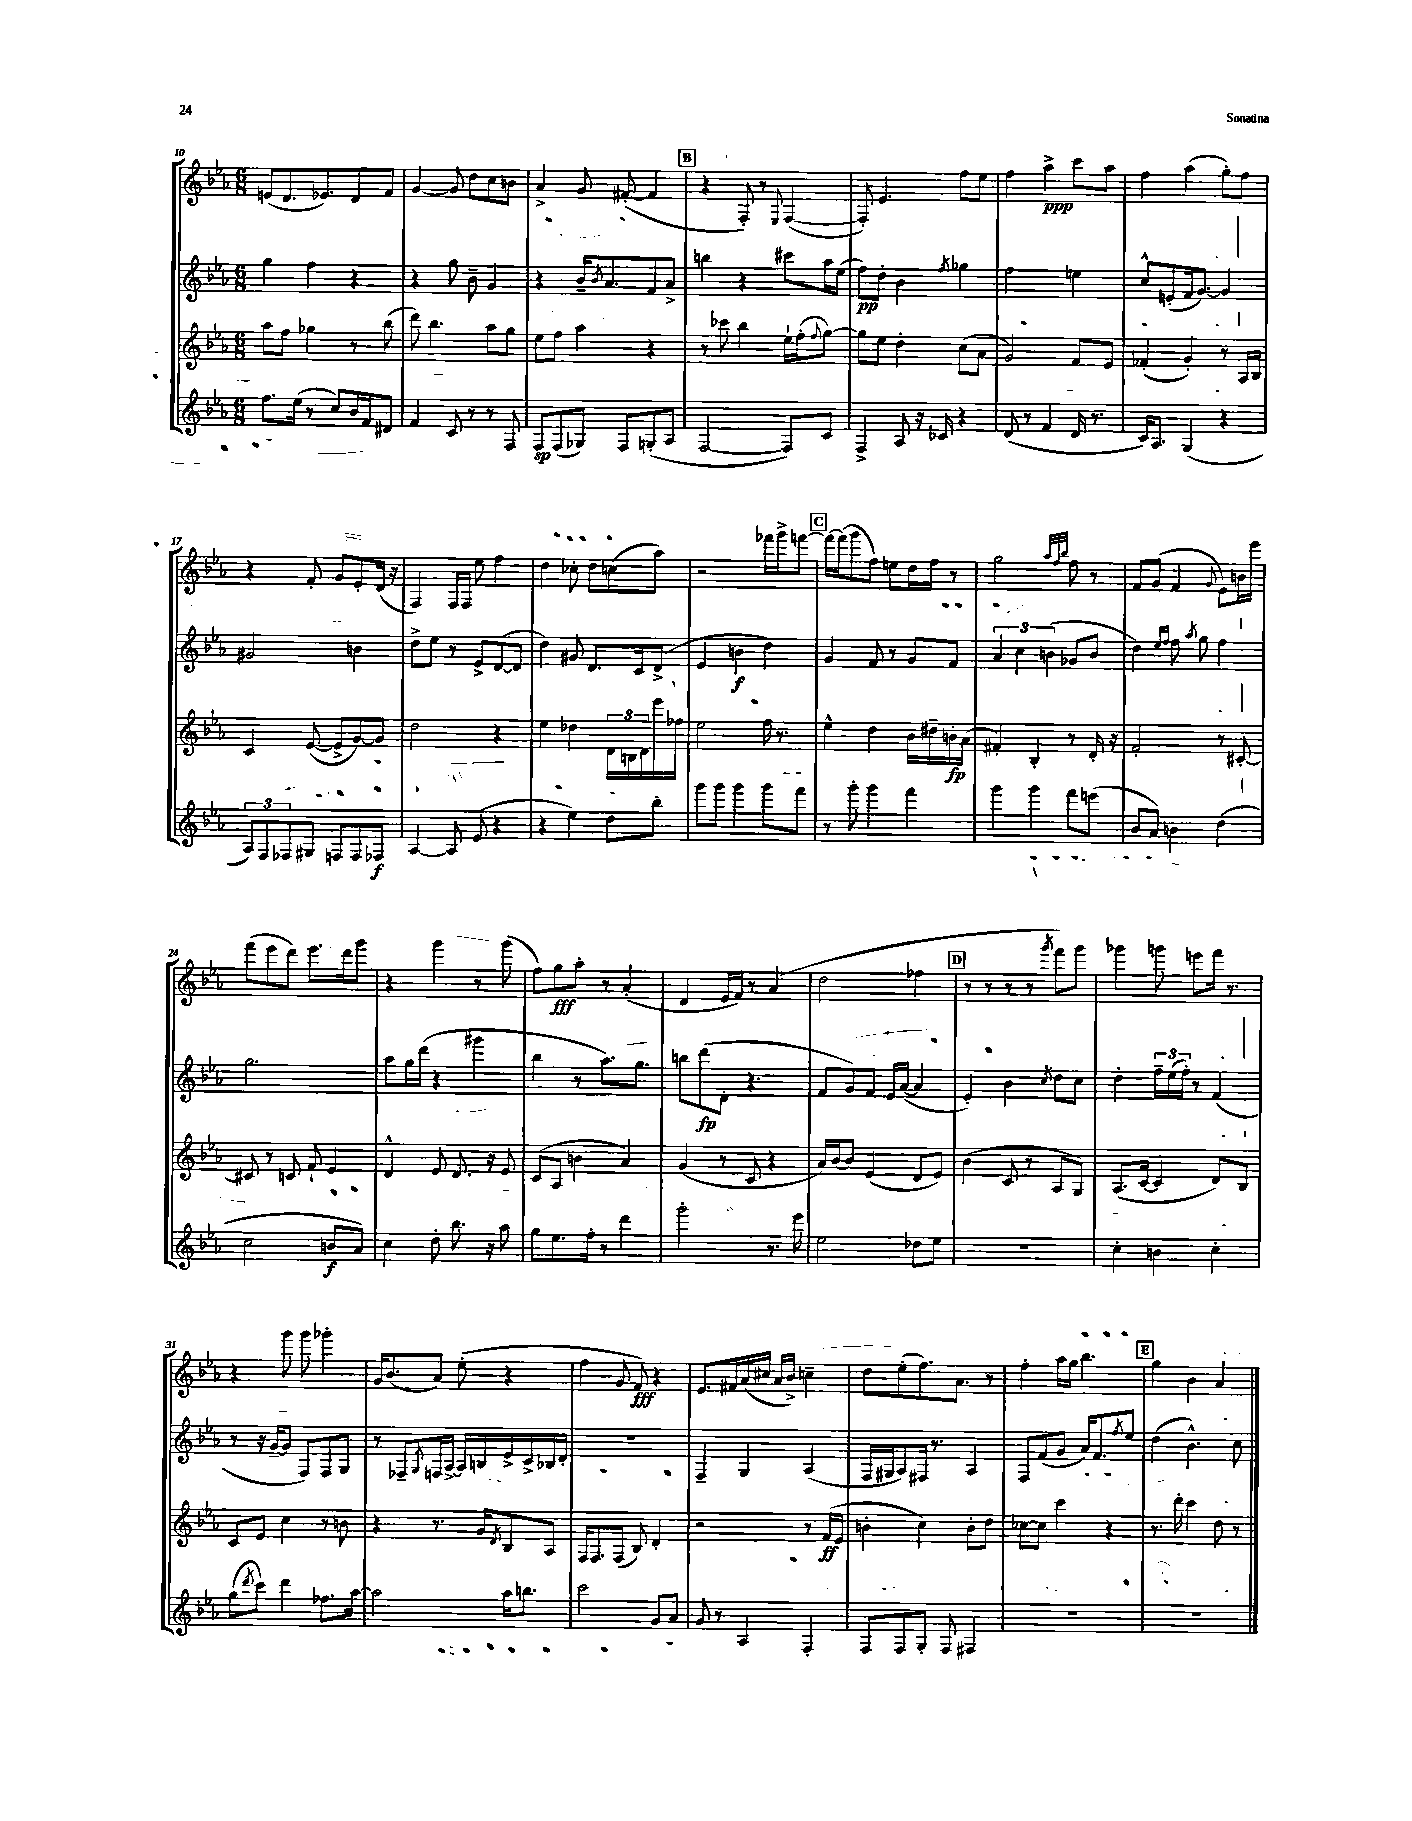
<<
\new StaffGroup <<
\new Staff = "s0" {
    \clef treble \key ees \major \numericTimeSignature \time 6/8
    e'8( d'8. ees'8.) d'8 f'8 |
    g'4~ g'8 d''8 c''8 b'8 |
    aes'4-> g'8 fis'8~-.( fis'4 |
    \mark \markup { \box "B" } r4 f8-.) r8 \appoggiatura { ees8 } f4~( |
    f8-.) ees'4. f''8 ees''8 |
    f''4 aes''4->\ppp c'''8 aes''8 |
    f''4 aes''4( g''8-.) f''8 |
    r4 f'8-. g'8 ees'8-. d'16( r16 |
    f4) f16 f16 ees''8 f''4 |
    d''4 ces''8-. d''8 c''8( aes''8) |
    r2 fes'''16 g'''16-> f'''8~ |
    \mark \markup { \box "C" } f'''16~ f'''16( g'''8 f''8) e''8 d''16 f''16 r8 |
    g''2 \grace { aes''32 f''32 bes''32 } f''8 r8 |
    f'8 g'8( f'4 \appoggiatura { g'8 } ees'8) b'16 ees'''16 |
    f'''8( ees'''8 d'''8) ees'''8. d'''16 g'''8 |
    r4 g'''4 r8 g'''8( |
    f''8) g''8\fff aes''8-. r8 aes'4-.( |
    d'4 ees'16 f'16) r8 aes'4( |
    d''2 fes''4 |
    \mark \markup { \box "D" } r8 r8 r8 r8 \acciaccatura { g'''8 } f'''8) g'''8 |
    ges'''4 g'''8 e'''8 f'''16 r8. |
    r4 g'''8 g'''8 ges'''4-. |
    g'16 bes'8.( aes'8) ees''8-.( r4 |
    f''4 g'8 f'8\fff) r4 |
    ees'8. fis'16 aes'16( cis''16 aes'16 bes'16->) c''4-- |
    d''8 ees''8-.( f''8.) aes'8. r8 |
    f''4-. aes''16 g''16 bes''4. |
    \mark \markup { \box "E" } g''4 bes'4 aes'4 \bar "|." |
}
\new Staff = "s1" {
    \clef treble \key ees \major \numericTimeSignature \time 6/8
    g''4 f''4 r4 |
    r4 g''8 bes'8-- g'4 |
    r4 bes'16-- \acciaccatura { bes'8 } aes'8. f'8 aes'8-> |
    \mark \markup { \box "B" } b''4 r4 cis'''8 aes''16 ees''16( |
    f''8\pp) d''8-. bes'4 \acciaccatura { f''8 } ges''4 |
    f''2 e''4 |
    c''8-^ e'8-.( f'16 g'8.~) g'4 |
    gis'2 b'4 |
    d''8-> ees''8 r8 ees'8-> d'8~( d'8 |
    d''4) gis'8 d'8. c'16 d'8->( |
    ees'4 b'4\f d''4) |
    \mark \markup { \box "C" } g'4 f'8 r8 g'8 f'8 |
    \tuplet 3/2 { aes'4 c''4 b'4( } ges'8 b'8 |
    d''4) \grace { ees''16 f''16 } f''8 \acciaccatura { aes''8 } g''8 f''4 |
    g''2. |
    aes''8 g''16 d'''16( r4 gis'''4 |
    bes''4 r8 aes''8.) g''8. |
    b''8 d'''8\fp( d'8-. r4. |
    f'8 g'8) f'8 ees'16 aes'16~( aes'4 |
    \mark \markup { \box "D" } ees'4-.) bes'4 \acciaccatura { c''8 } d''8 c''8 |
    d''4-. \tuplet 3/2 { f''16-- ees''16( f''16-.) } r8 f'4( |
    r8 r16 g'16~-- g'8 f8) f8 g8 |
    r8 fes8-- \acciaccatura { g8 } f16 aes16~-> aes16 b16 ees'16-> c'16-> bes16 d'16-. |
    R2. |
    f4-- g4 aes4( |
    f16 gis16 aes8) fis16 r8. aes4 |
    f8 f'8( g'8 aes'16) f'8. \acciaccatura { f''8 } ees''8 |
    \mark \markup { \box "E" } d''4( bes'4.-^) c''8 \bar "|." |
}
\new Staff = "s2" {
    \clef treble \key ees \major \numericTimeSignature \time 6/8
    aes''8 f''8 ges''4 r8 bes''8( |
    d'''8) bes''4. aes''8 g''8 |
    ees''8 f''8 aes''4 r4 |
    \mark \markup { \box "B" } r8 ces'''8 bes''4 ees''16-! f''16-.( \appoggiatura { f''8 } g''8~) |
    g''8 ees''8 d''4-. c''8( aes'8 |
    g'2) f'8 ees'8 |
    fes'4-.( g'4-.) r8 aes16 bes16 |
    c'4 ees'8~( ees'8-> g'8~) g'8 |
    d''2 r4 |
    ees''4 des''4 \tuplet 3/2 { d'16 b16 d'16 } ees'''16 fes''16 |
    ees''2 f''16 r8. |
    \mark \markup { \box "C" } ees''4-^ d''4 bes'16 dis''16-- b'16-.\fp aes'16( |
    fis'4-.) bes4-. r8 d'16-. r16 |
    f'2-. r8 cis'8~-. |
    cis'8 r8 c'8 f'8-! ees'4 |
    d'4-^ ees'8 d'8. r16 ees'8 |
    c'8( aes8 b'4 aes'4) |
    g'4( r8 c'8 r4 |
    aes'16) bes'16~ bes'8 ees'4( d'8 ees'8) |
    \mark \markup { \box "D" } bes'4( c'8 r8 aes8 g8) |
    aes8.( c'16~ c'4 d'8) bes8 |
    c'8 ees'8 c''4 r8 b'8 |
    r4 r8. g'16 \acciaccatura { d'8 } bes8 aes8 |
    f16 f8. f8( bes8) d'4-. |
    r2 r8 f'16\ff( ees'16 |
    b'4-. c''4) b'8-. d''8 |
    ces''8~ ces''8 c'''4 r4 |
    \mark \markup { \box "E" } r8. d'''16-. c'''4 d''8 r8 \bar "|." |
}
\new Staff = "s3" {
    \clef treble \key ees \major \numericTimeSignature \time 6/8
    f''8. ees''16( r8 c''8) bes'16 f'16 dis'8 |
    f'4 c'8 r8 r8 f8 |
    f8\sp f8( ges8) f8 g8-.( aes8 |
    \mark \markup { \box "B" } f2~ f8) c'8 |
    f4-> aes8 r16 ces'16 r4 |
    d'8( r8 f'4 d'16 r8. |
    c'16) aes8. g4( r4 |
    \tuplet 3/2 { aes8) f8 fes8 } gis8 f8 f8 fes8\f |
    aes4~ aes8 ees'8( r4 |
    r4 ees''4) d''8 bes''8-. |
    g'''8 g'''8 g'''4 g'''8 f'''8 |
    \mark \markup { \box "C" } r8 g'''8-. g'''4 f'''4 |
    g'''4 g'''4 f'''8 e'''8( |
    bes'8 aes'8) b'4 d''4( |
    c''2 b'8\f aes'8) |
    c''4 d''8-. bes''8. r16 aes''8 |
    g''8 ees''8. f''16-. r8 d'''4 |
    g'''2-. r8. ees'''16 |
    ees''2 des''8 ees''8 |
    \mark \markup { \box "D" } R2. |
    c''4-. b'4 c''4-. |
    g''8( \acciaccatura { d'''8 } c'''8) d'''4 fes''8. aes''16~ |
    aes''2 aes''16 b''8. |
    c'''2 g'8 aes'8 |
    g'8 r8 aes4 f4-. |
    f8 f8 g8-. f8 fis4 |
    R2. |
    \mark \markup { \box "E" } R2. \bar "|." |
}
>>
>>
\layout { \context { \Score currentBarNumber = #10 } }
